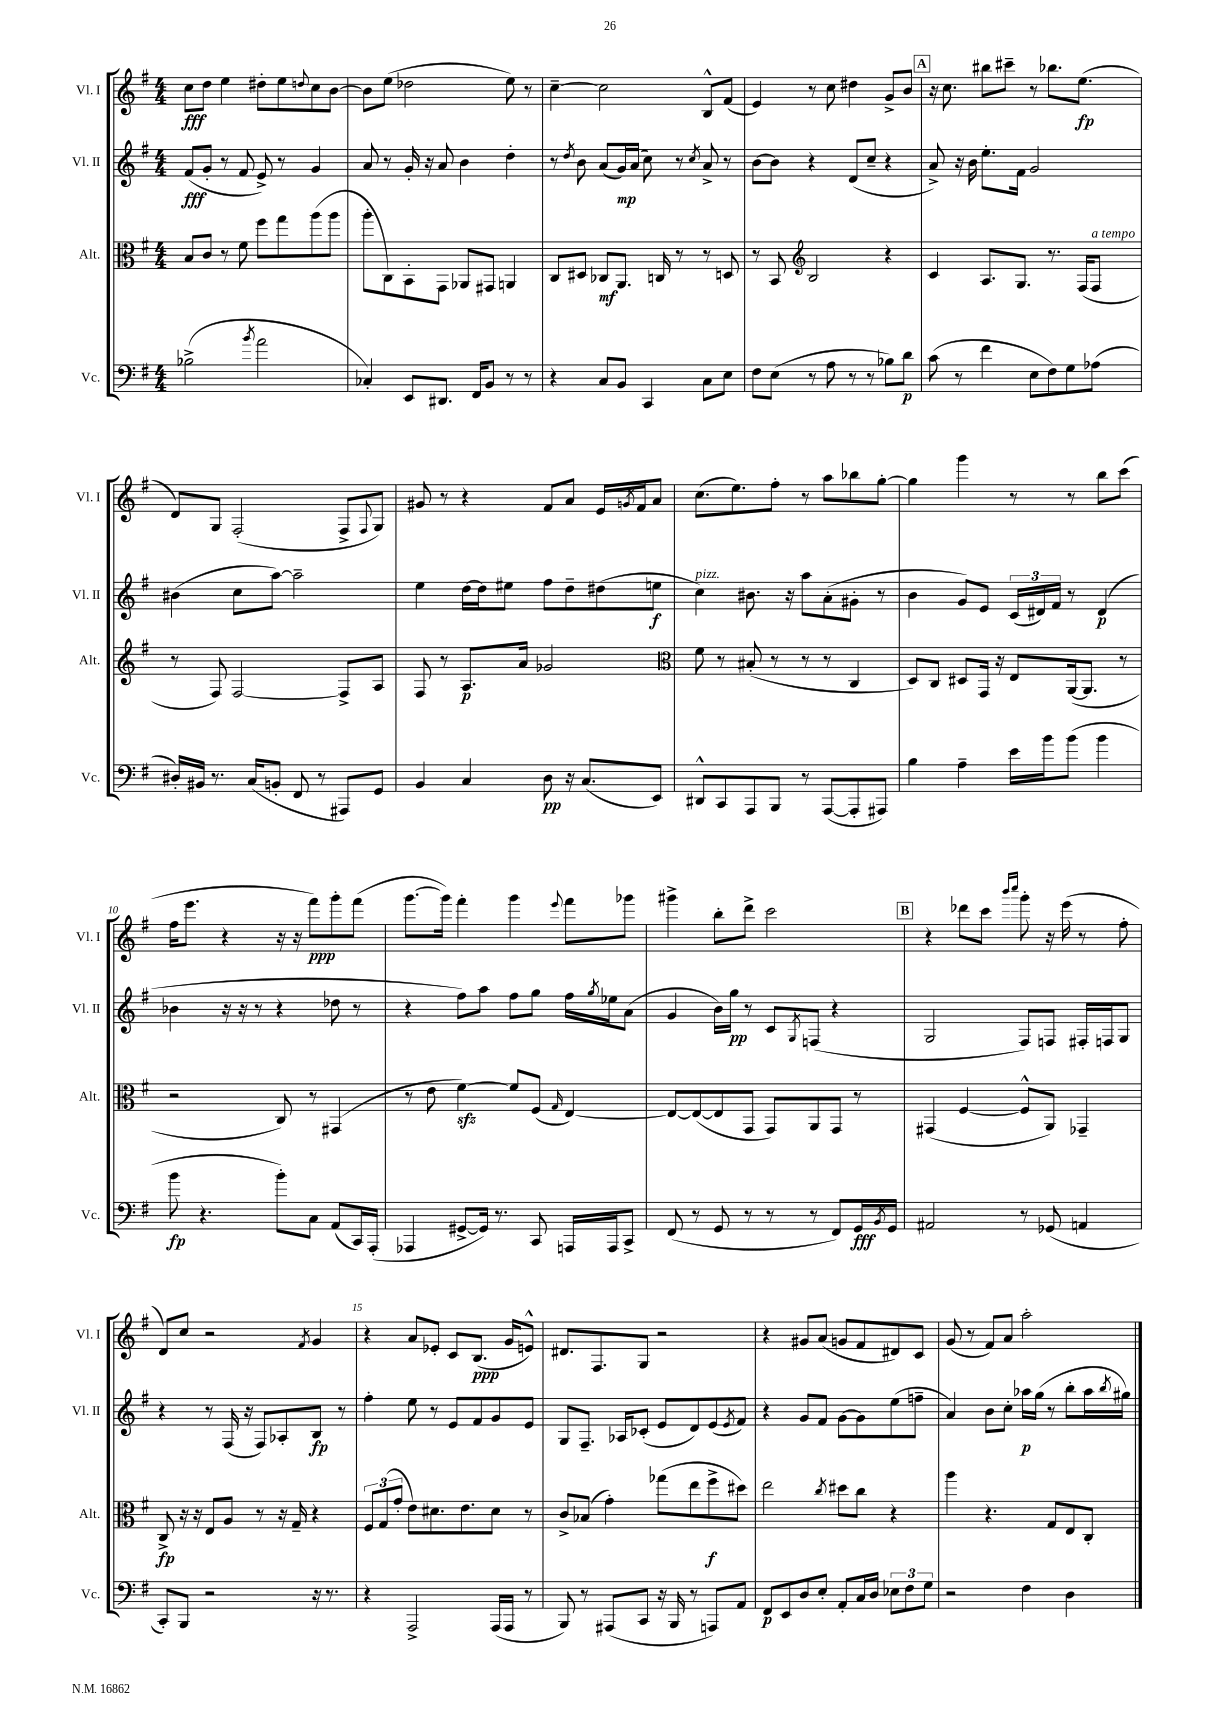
<<
\new StaffGroup <<
\new Staff = "s0" \with { instrumentName = "Vl. I" shortInstrumentName = "Vl. I" } {
    \clef treble \key g \major \numericTimeSignature \time 4/4
    c''8\fff d''8 e''4 dis''8-. e''8 \appoggiatura { d''8 } c''8 b'8~ |
    b'8 e''8( des''2 e''8) r8 |
    c''4~-- c''2 b8-^ fis'8( |
    e'4) r8 c''8 dis''4 g'8-> b'8 |
    \mark \markup { \box "A" } r16 c''8. bis''8 cis'''8-- r8 bes''8. e''8.\fp( |
    d'8) g8 fis2-.( fis8-> \appoggiatura { fis8 } g8) |
    gis'8 r8 r4 fis'8 a'8 e'16 \acciaccatura { g'8 } fis'16 a'8 |
    c''8.( e''8.) fis''8-. r8 a''8 bes''8 g''8~-. |
    g''4 g'''4 r8 r8 b''8 c'''8( |
    fis''16 e'''8. r4 r16 r16 fis'''8\ppp) g'''8-. fis'''8( |
    g'''8.~ g'''16) fis'''4-. g'''4 \appoggiatura { e'''8 } fis'''8 ges'''8 |
    gis'''4-> b''8-. d'''8-> c'''2 |
    \mark \markup { \box "B" } r4 des'''8 c'''8 \grace { b'''16 c''''16 } g'''8-. r16 e'''16( r8 fis''8-. |
    d'8) c''8 r2 \acciaccatura { fis'8 } g'4 |
    r4 a'8 ees'8-. c'8 b8.\ppp( g'16 e'8-^) |
    dis'8. fis8. g8 r2 |
    r4 gis'8 a'8( g'8 fis'8 dis'8) c'8 |
    g'8( r8 fis'8) a'8 a''2-. \bar "|." |
}
\new Staff = "s1" \with { instrumentName = "Vl. II" shortInstrumentName = "Vl. II" } {
    \clef treble \key g \major \numericTimeSignature \time 4/4
    fis'8\fff( g'8-. r8 fis'8 e'8->) r8 g'4 |
    a'8 r8 g'16-. r16 a'8 b'4 d''4-. |
    r8 \acciaccatura { d''8 } b'8 a'8( g'16\mp) a'16( c''8) r8 \acciaccatura { c''8 } a'8-> r8 |
    b'8~ b'8 r4 d'8( c''8-- r4 |
    \mark \markup { \box "A" } a'8->) r16 b'16 e''8.-. fis'16 g'2 |
    bis'4( c''8 a''8~) a''2-- |
    e''4 d''16~ d''16 eis''8 fis''8 d''8-- dis''8( e''8\f |
    c''4^\markup { \italic "pizz." }) bis'8. r16 a''8 a'8-.( gis'8-. r8 |
    b'4 g'8) e'8 \tuplet 3/2 { c'16( dis'16) fis'16 } r8 dis'4\p( |
    bes'4 r16 r16 r8 r4 des''8 r8 |
    r4 fis''8) a''8 fis''8 g''8 fis''16 \acciaccatura { g''8 } ees''16 a'8( |
    g'4 b'16) g''16\pp r8 c'8 \acciaccatura { g8 } f8( r4 |
    \mark \markup { \box "B" } g2 fis8) f8 fis16-. f16 g8 |
    r4 r8 fis16( r16 fis8) aes8-. b8\fp r8 |
    fis''4-. e''8 r8 e'8 fis'8 g'8 e'8 |
    g8 fis8.-- aes16 ces'8-.( e'8 d'8) e'8( \acciaccatura { e'8 } fis'8) |
    r4 g'8 fis'8 g'8~ g'8 e''8( f''8-- |
    a'4) b'8 c''8-. aes''16\p g''16( r8 b''8-. aes''16 \acciaccatura { b''8 } gis''16) \bar "|." |
}
\new Staff = "s2" \with { instrumentName = "Alt." shortInstrumentName = "Alt." } {
    \clef alto \key g \major \numericTimeSignature \time 4/4
    b8 c'8 r8 fis'8 fis''8 g''8 a''8( a''8 |
    a''8-. c8) b,8-. g,8 aes,8 gis,8 a,4 |
    c8 dis8 ces8\mf a,8. c16 r8 r8 d8 |
    r8 b,8 \clef treble b2 r4 |
    \mark \markup { \box "A" } c'4 a8. g8. r8. fis16( fis8^\markup { \italic "a tempo" } |
    r8 fis8) fis2~ fis8-> a8 |
    fis8 r8 a8.\p a'16 ges'2 |
    \clef alto fis'8 r8 bis8-.( r8 r8 r8 c4 |
    d8) c8 dis8 g,16 r16 e8 a,16~( a,8. r8 |
    r2 c8) r8 gis,4( |
    r8 e'8 fis'4~\sfz) fis'8 fis8( \grace { g16 } e4~) |
    e8~ e8~( e8 g,8 g,8) a,8 g,8 r8 |
    \mark \markup { \box "B" } gis,4( fis4~ fis8-^ a,8) ges,4-- |
    c8->\fp r16 r16 e8 a8 r8 r16 g16-- r4 |
    \tuplet 3/2 { fis8 g8( g'8-. } e'8) dis'8. e'8. dis'8 r8 |
    c'8-> bes8( g'4-.) ges''8( e''8 fis''8->\f dis''8) |
    e''2 \acciaccatura { c''8 } dis''8 c''8 r4 |
    a''4 r4. g8 e8 c8-. \bar "|." |
}
\new Staff = "s3" \with { instrumentName = "Vc." shortInstrumentName = "Vc." } {
    \clef bass \key g \major \numericTimeSignature \time 4/4
    bes2->( \acciaccatura { b'8 } a'2 |
    ces4-.) e,8 dis,8. fis,16 b,8 r8 r8 |
    r4 c8 b,8 c,4 c8 e8 |
    fis8 e8( r8 a8 r8 r8 bes8) d'8\p |
    \mark \markup { \box "A" } c'8( r8 fis'4 e8 fis8) g8 aes8( |
    dis16-.) bis,16 r8. c16( b,8-. fis,8 r8 ais,,8) g,8 |
    b,4 c4 d8\pp r16 c8.( e,8) |
    dis,8-^ c,8 a,,8 b,,8 r8 a,,8~( a,,8-. ais,,8) |
    b4 a4-- e'16 b'16 b'8( b'4 |
    b'8\fp r4. b'8-.) c8 a,8( c,16) a,,16-.( |
    aes,,4 gis,8~-> gis,16) r8. c,8 a,,16 a,,16 c,8-> |
    fis,8( r8 g,8 r8 r8 r8 fis,8) g,16\fff \acciaccatura { b,8 } g,16 |
    \mark \markup { \box "B" } ais,2 r8 ges,8( a,4 |
    c,8-.) b,,8 r2 r16 r8. |
    r4 a,,2-> a,,16( a,,16 r8 |
    b,,8) r8 ais,,8( c,8 r16 b,,16 r8 a,,8) a,8 |
    fis,8\p e,8 d8 e8-. a,8-. c16 d16 \tuplet 3/2 { ees8 fis8 g8 } |
    r2 fis4 d4 \bar "|." |
}
>>
>>
\layout { \context { \Score \override BarNumber.break-visibility = ##(#f #t #t) barNumberVisibility = #(every-nth-bar-number-visible 5) } }
